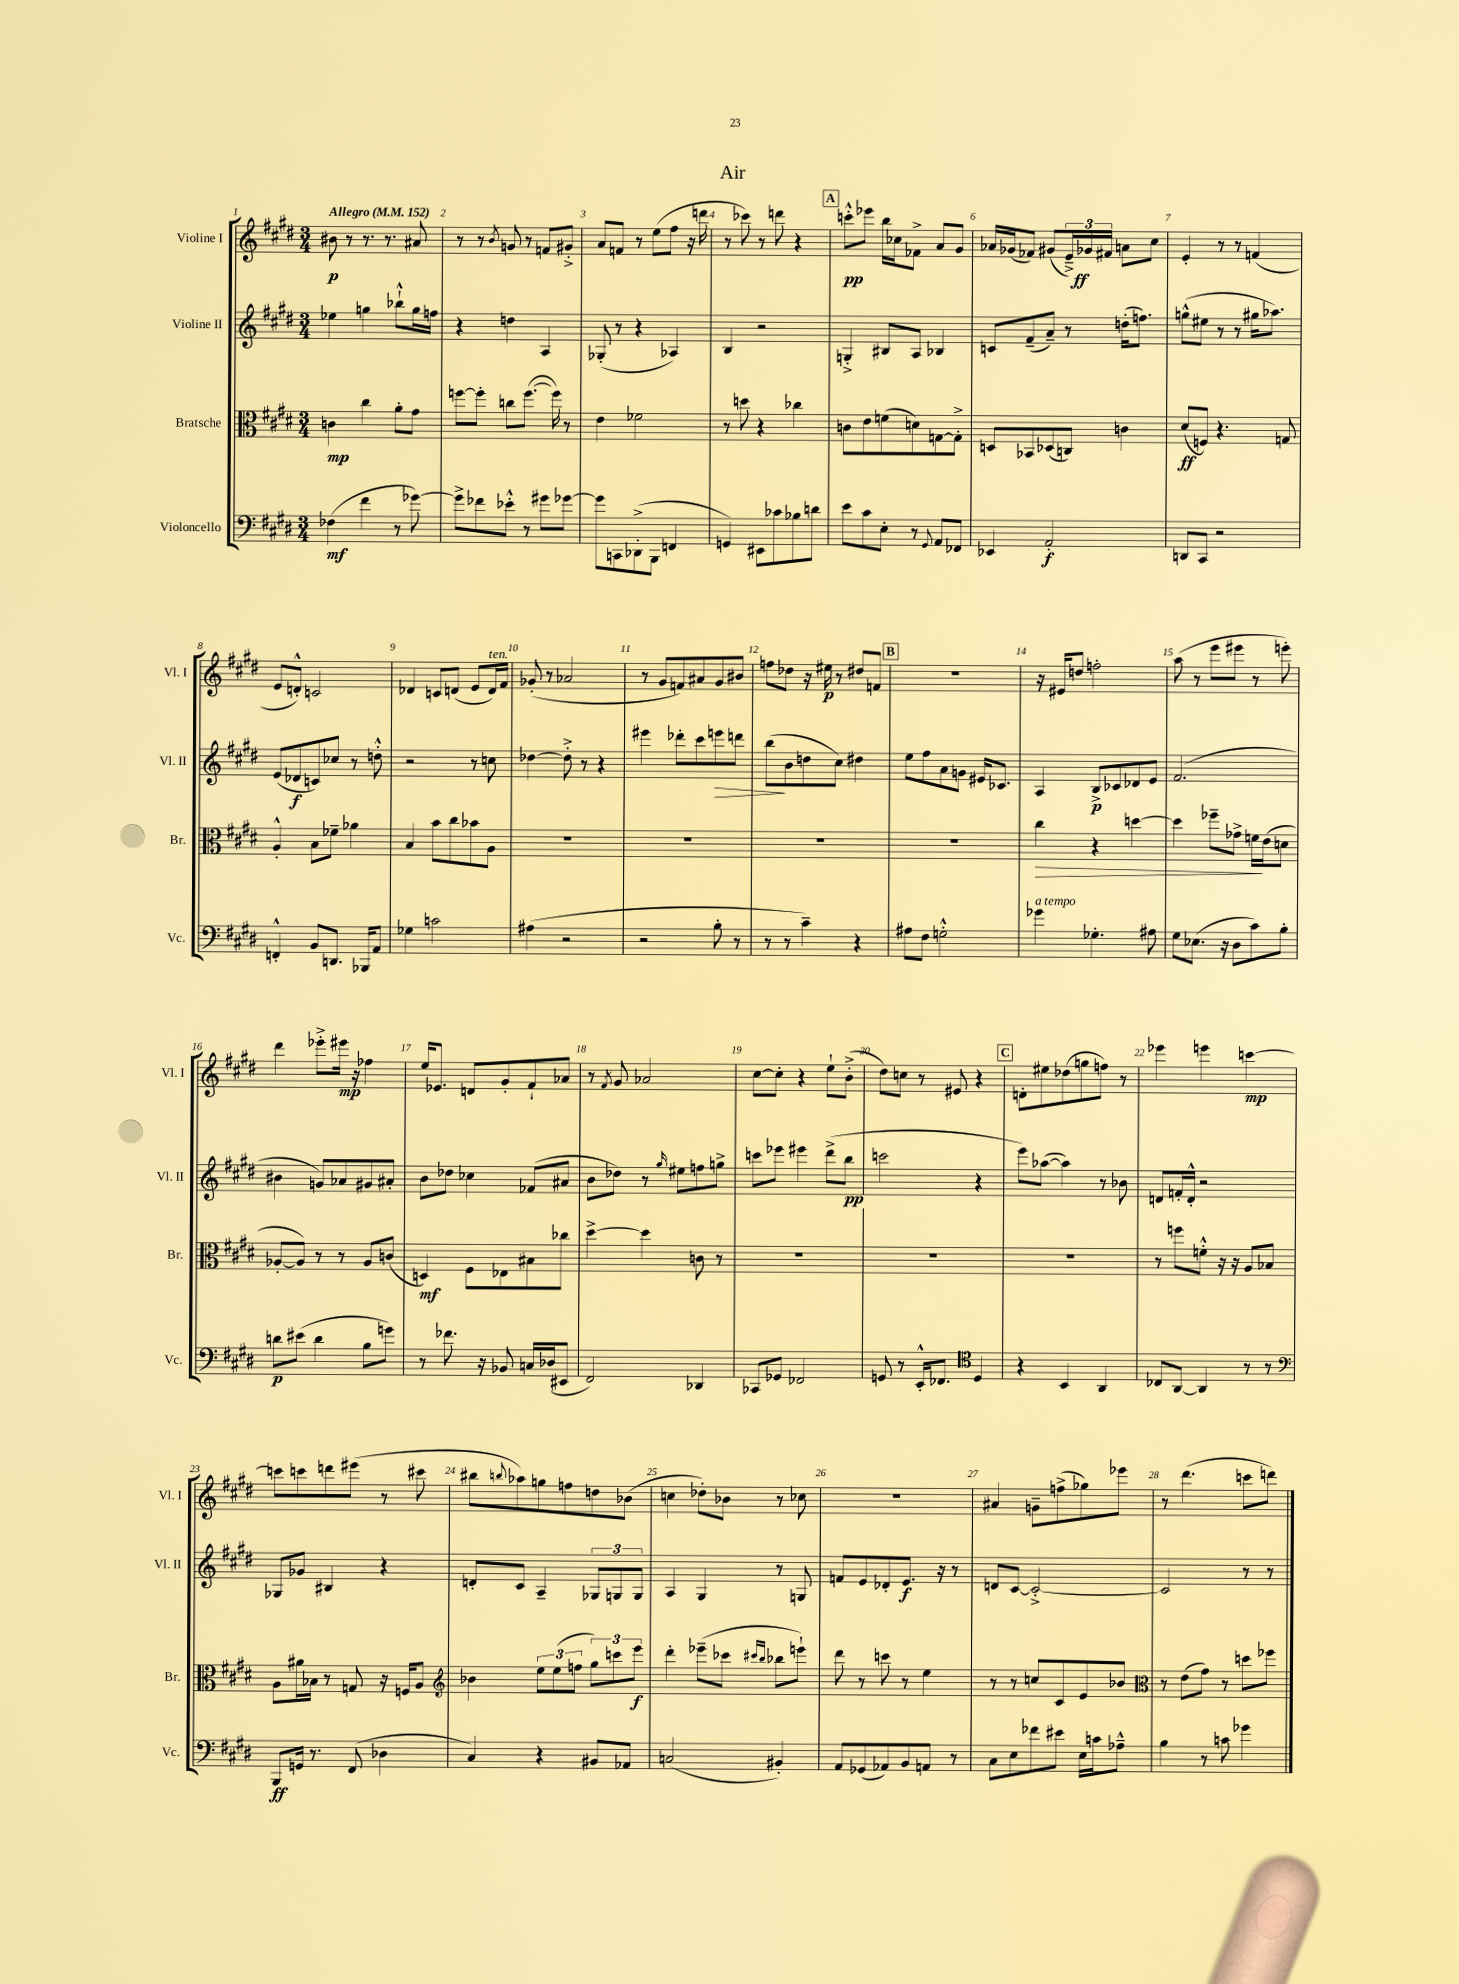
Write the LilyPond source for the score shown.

\header { title = "Air" }
<<
\new StaffGroup <<
\new Staff = "s0" \with { instrumentName = "Violine I" shortInstrumentName = "Vl. I" } {
    \clef treble \key e \major \numericTimeSignature \time 3/4 \tempo "Allegro" 4 = 152
    bis'8\p r8 r8. r8. ais'8 |
    r8 r8 \acciaccatura { b'8 } g'8 r8 f'8 gis'8-.-> |
    a'8 f'8 r8 e''8( fis''8 r16 d'''16 |
    r8 ces'''8) r8 d'''8 r4 |
    \mark \markup { \box "A" } c'''8-.-^\pp ees'''8 b''16 ces''16 fes'8-> a'8 gis'8 |
    aes'16 ges'16( fes'8) gis'8( \tuplet 3/2 { e'16--->) ges'16\ff fis'16 } a'8 cis''8 |
    e'4-. r8 r8 f'4( |
    e'8 d'8-.-^) c'2 |
    des'4 c'8 d'8( e'8 d'16^\markup { \italic "ten." }) fis'16 |
    ges'8-.( r8 aes'2 |
    r8 gis'8 f'8) ais'8 gis'8 bis'8 |
    f''8 des''8 r16 eis''16\p r8 dis''8 f'8 |
    \mark \markup { \box "B" } R2. |
    r16 eis'16 d''8 f''2-. |
    a''8( r8 e'''8 eis'''8 r8 e'''8-.) |
    dis'''4 ees'''8-.-> eis'''16\mp r16 fes''4 |
    e''16 ees'8. d'8 gis'8-. fis'8-! aes'8 |
    r8 \acciaccatura { fis'8 } gis'8 aes'2 |
    cis''8~ cis''8-. r4 e''8-! b'8-.->( |
    dis''8) c''8 r8 eis'8 r4 |
    \mark \markup { \box "C" } d'8-. eis''8 des''8( g''8 f''8) r8 |
    ees'''4 e'''4 c'''4~\mp |
    c'''8 c'''8 d'''8 eis'''8( r8 cis'''8 |
    bis''8 \appoggiatura { b''8 } aes''8) g''8 f''8 d''8 bes'8( |
    c''4 des''8-.) bes'8 r8 ces''8 |
    R2. |
    ais'4 g'8-- f''8->( ges''8) ees'''8 |
    r8 dis'''4.( c'''8 d'''8) \bar "|." |
}
\new Staff = "s1" \with { instrumentName = "Violine II" shortInstrumentName = "Vl. II" } {
    \clef treble \key e \major \numericTimeSignature \time 3/4
    ees''4 g''4 bes''8-!-^ g''16 f''16 |
    r4 d''4 a4 |
    ges8-.( r8 r4 aes4) |
    b4 r2 |
    \mark \markup { \box "A" } g4-.-> bis8 a8 bes4 |
    c'8 fis'8--( a'8--) r8 d''16-.( f''8.) |
    g''8-^( eis''8 r8 r8 gis''16 aes''8.) |
    e'8( des'8\f c'8) ces''8 r8 d''8-.-^ |
    r2 r8 c''8 |
    des''4~ des''8-.-> r8 r4 |
    eis'''4 des'''8-. cis'''8 e'''8\> d'''8 |
    b''8\!( b'8 d''8 cis''8) dis''4 |
    \mark \markup { \box "B" } e''8 fis''8 a'8 g'8 eis'16 ces'8. |
    a4 b8->\p ces'8 des'8 e'8 |
    fis'2.( |
    bis'4 g'8) aes'8 gis'8 ais'8-. |
    b'8 des''8 ces''4 fes'8( ais'8 |
    b'8 des''8) r8 \grace { gis''16 } eis''8 f''8 g''8-> |
    c'''8 ees'''8 eis'''4 dis'''8->( b''8\pp |
    c'''2 r4 |
    \mark \markup { \box "C" } e'''8) aes''8~( aes''4) r8 bes'8 |
    d'8 f'16-. d'16-.-^ r2 |
    ges8 ges'8 bis4 r4 |
    d'8-. cis'8 a4-- \tuplet 3/2 { ges8 g8 g8 } |
    a4 gis4 r8 g8 |
    f'8 e'8 des'8-. e'8.\f r16 r8 |
    d'8 cis'8~ cis'2~-.-> |
    cis'2 r8 r8 \bar "|." |
}
\new Staff = "s2" \with { instrumentName = "Bratsche" shortInstrumentName = "Br." } {
    \clef alto \key e \major \numericTimeSignature \time 3/4
    c'4\mp cis''4 a'8-. gis'8 |
    f''8~ f''8-. c''8 f''8.~( f''16) r8 |
    e'4 fes'2 |
    r8 d''8 r4 ces''4 |
    \mark \markup { \box "A" } c'8 e'8 f'8( d'8) g8~ g8-.-> |
    d8 bes,8 des8( c8) c'4 |
    dis'8\ff( f8) r4. g8 |
    a4-.-^ b8 fes'8-- aes'4 |
    b4 b'8 cis''8 bes'8 a8 |
    R2. |
    R2. |
    R2. |
    \mark \markup { \box "B" } R2. |
    cis''4\> r4 d''4~ |
    d''4 fes''8-- ges'8-> f'16\! e'16( d'8 |
    aes8~-. aes8) r8 r8 aes8 c'8( |
    d4\mf) fis8 ees8 bis8 ces''8 |
    dis''4~-> dis''4 c'8 r8 |
    R2. |
    R2. |
    \mark \markup { \box "C" } R2. |
    r8 f''8 f'8-.-^ r16 r16 a8 bes8 |
    a8 ais'16 bes16 r8 g8 r16 f16 a8 |
    \clef treble bes'4 \tuplet 3/2 { e''8 e''8( f''8 } \tuplet 3/2 { gis''8) c'''8 e'''8\f } |
    dis'''4-. ees'''8--( ces'''8 \grace { cis'''16 b''16 } bes''8 e'''8-!) |
    dis'''8 r8 c'''8 r8 e''4 |
    r8 r8 c''8 cis'8 e'8 bes'8 |
    \clef alto r8 e'8( gis'8) r8 d''8 fes''8 \bar "|." |
}
\new Staff = "s3" \with { instrumentName = "Violoncello" shortInstrumentName = "Vc." } {
    \clef bass \key e \major \numericTimeSignature \time 3/4
    fes4\mf( fis'4 r8 ges'8~) |
    ges'8-> fes'8 ees'8-.-^ r8 gis'8 ges'8~ |
    ges'8 c,8 des,8-.->( b,,8 f,4 |
    g,4) eis,8 ces'8 bes8 d'8 |
    \mark \markup { \box "A" } e'8 cis'8 e8-. r8 \appoggiatura { gis,8 } a,8 fes,8 |
    ees,4 a,2-.\f |
    d,8 cis,8 r2 |
    f,4-.-^ b,8 d,8. bes,,16 a,8 |
    ges4 c'2 |
    ais4( r2 |
    r2 b8-. r8 |
    r8 r8 cis'4--) r4 |
    \mark \markup { \box "B" } ais8 fis8 g2-.-^ |
    ges'4^\markup { \italic "a tempo" } ges4.-. ais8 |
    gis8 ees8.( r16 dis8 cis'8) b8-. |
    d'8\p eis'8( d'4 b8 g'8) |
    r8 fes'8. r16 bes,8 c16 des16( eis,8 |
    fis,2) des,4 |
    ces,8 ges,8 fes,2 |
    g,8 r8 e,16-.-^ fes,8. \clef tenor dis4 |
    \mark \markup { \box "C" } r4 b,4 a,4 |
    ces8 a,8~ a,4 r8 r8 |
    \clef bass b,,8\ff g,16 r8. fis,8( des4 |
    cis4) r4 bis,8 aes,8 |
    c2( bis,4-.) |
    a,8 ges,8( aes,8) b,8 a,8 r8 |
    cis8 e8 fes'8 eis'8 e16 c'16 aes8---^ |
    b4 r8 c'8 ges'4 \bar "|." |
}
>>
>>
\layout { \context { \Score \override BarNumber.break-visibility = ##(#f #t #t) barNumberVisibility = #all-bar-numbers-visible } }
